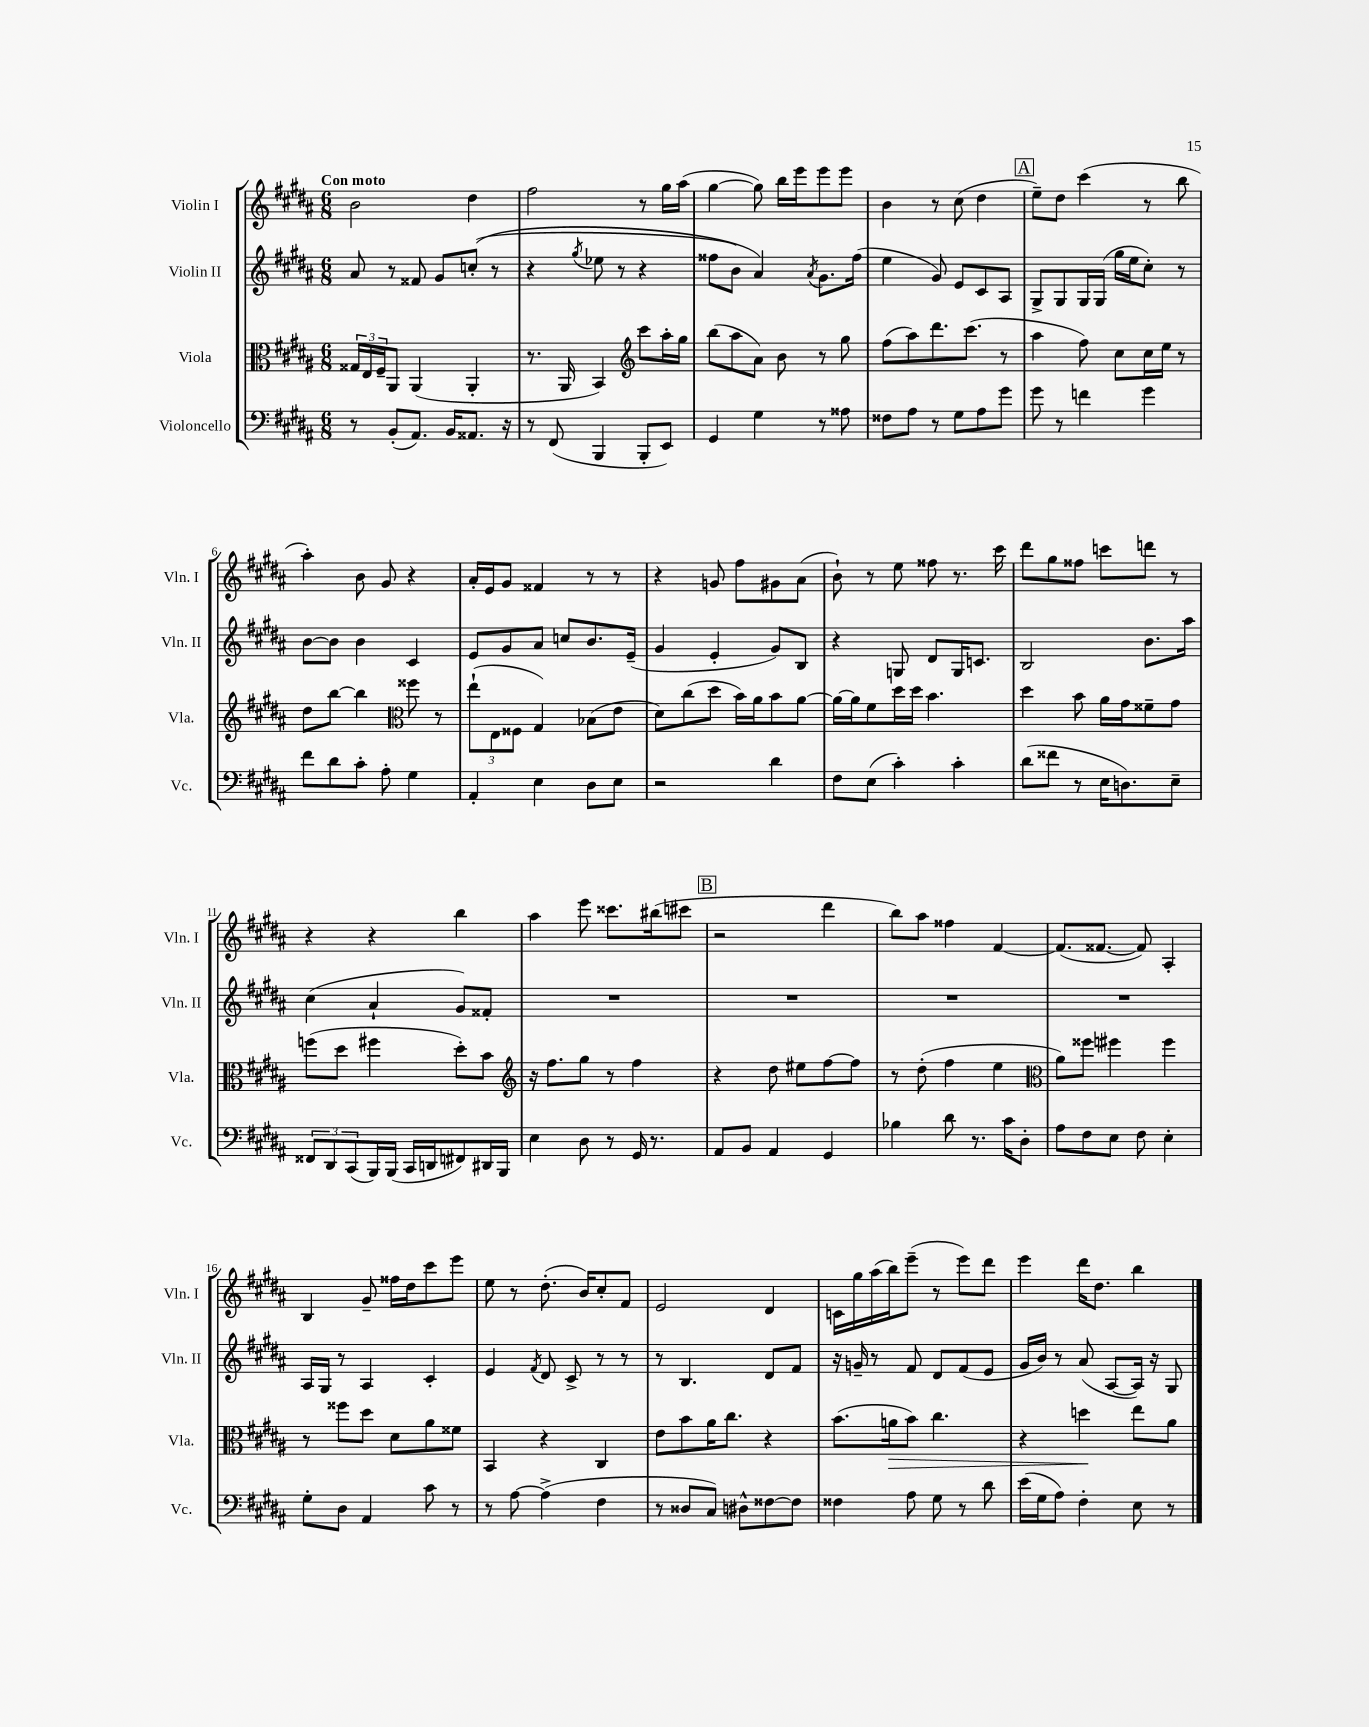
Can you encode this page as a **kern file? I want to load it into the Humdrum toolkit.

**kern	**kern	**dynam	**kern	**kern
*part4	*part3	*part3	*part2	*part1
*staff4	*staff3	*staff3	*staff2	*staff1
*I"Violoncello	*I"Viola	*	*I"Violin II	*I"Violin I
*I'Vc.	*I'Vla.	*	*I'Vln. II	*I'Vln. I
*clefF4	*clefC3	*	*clefG2	*clefG2
*k[f#c#g#d#a#]	*k[f#c#g#d#a#]	*	*k[f#c#g#d#a#]	*k[f#c#g#d#a#]
*M6/8	*M6/8	*	*M6/8	*M6/8
=1	=1	=1	=1	=1
!	!	!	!	!LO:TX:a:B:t=Con moto
8r	24G##X/LL	.	8a#/	2b\
.	24E/	.	.	.
.	24F#~/J	.	.	.
(8BB'/L	8AA#/J	.	8r	.
8.AA#/J)	(4AA#/	.	8f##X/	.
.	.	.	8g#/L	.
16BB/KL	.	.	.	.
8.AA##X/J	4AA#'/	.	((8ccn'/J	4dd#\
.	.	.	8r	.
16r	.	.	.	.
=2	=2	=2	=2	=2
8r	8.r	.	4r	2ff#\
(8FF#/	.	.	.	.
.	16AA#/	.	.	.
.	.	.	8qgg#/	.
4BBB/	4BB/)	.	8ee-X\	.
.	.	.	8r	.
*	*clefG2	*	*	*
8BBB'/L	8ccc#\L	.	4r	8r
8EE/J)	16aa#'\L	.	.	16gg#\LL
.	16gg#\JJ	.	.	(16aa#\JJ
=3	=3	=3	=3	=3
4GG#/	(8bb\L	.	8ff##X\L	[4gg#\
.	8aa#\	.	8b\J)	.
4G#\	8a#\J)	.	4a#/)	8gg#\])
.	8b\	.	.	16bb\LL
.	.	.	.	16eee\J
.	.	.	8qa#/	.
8r	8r	.	8.g#\L	8eee\
8A##X\	8gg#\	.	.	8eee\J
.	.	.	(16ff##\Jk	.
=4	=4	=4	=4	=4
8F##X\L	(8ff#\L	.	4ee\	4b\
8A#\J	8aa#\)	.	.	.
8r	8.ddd#\	.	8g#/)	8r
8G#\L	.	.	8e/L	(8cc#\
.	(8.ccc#\J	.	.	.
8A#\	.	.	8c#/	4dd#\
8g#\J	8r	.	8A#/J	.
!!LO:REH:place=s1:t=A
=5	=5	=5	=5	=5
8g#\	4aa#\	.	8G#^/L	8ee~\L)
8r	.	.	8G#/	8dd#\J
4fn\	8ff#\)	.	16G#/L	(4ccc#\
.	.	.	(16G#/JJ	.
.	8cc#\L	.	16gg#\LL	.
.	.	.	16ee\J	.
4g#\	16cc#\L	.	8cc#'\J)	8r
.	16ee\JJ	.	.	.
.	8r	.	8r	8bb\
!!LO:LB:g=z
=6	=6	=6	=6	=6
8f#\L	8dd#\L	.	[8b\L	4aa#'\)
8d#\	[8bb\J	.	8b\J]	.
8c#'\J	4bb\]	.	4b\	8b\
8A#'\	.	.	.	8g#/
*	*clefC3	*	*	*
4G#\	8ff##X\	.	4c#/	4r
.	8r	.	.	.
=7	=7	=7	=7	=7
4AA#'/	(12ee`\L	.	8e/L	16a#'/LL
.	.	.	.	16e/J
.	12E\	.	.	.
.	.	.	8g#/	8g#/J
.	12F##X\J	.	.	.
4E\	4G#/)	.	8a#/J	4f##X/
.	.	.	8ccn/L	.
8D#\L	(8B-X\L	.	8.b/	8r
8E\J	8e\J	.	.	8r
.	.	.	(16e~/Jk	.
=8	=8	=8	=8	=8
2r	8d#\L)	.	4g#/	4r
.	(8cc#\	.	.	.
.	8dd#\J	.	4e'/	8gn/
.	16b\LL)	.	.	8ff#\L
.	16a#\J	.	.	.
4d#\	8b\	.	8g#/L)	8g#X\
.	[8a#\J	.	8B/J	(8a#\J
=9	=9	=9	=9	=9
8F#\L	16a#\LL_	.	4r	8b`\)
.	16a#\J]	.	.	.
(8E\J	8f#\	.	.	8r
4c#'\)	16dd#\L	.	8Gn/	8ee\
.	16dd#\JJ	.	.	.
.	4.b\	.	8d#/L	8ff##X\
4c#'\	.	.	16G/K	8.r
.	.	.	8.cn/J	.
.	.	.	.	16ccc#\
=10	=10	=10	=10	=10
(8d#\L	4dd#\	.	2B/	8ddd#\L
8f##X\J	.	.	.	8gg#\
8r	8b\	.	.	8ff##X\J
16E\KL	16a#\LL	.	.	8cccn\L
8.Dn\)	16g#\J	.	.	.
.	8f##X~\	.	8.b\L	8dddn\J
8E~\J	8g#\J	.	.	8r
.	.	.	16aa#\Jk	.
!!LO:LB:g=z
=11	=11	=11	=11	=11
12FF##X/L	(8ffn\L	.	(4cc#\	4r
12DD#/	.	.	.	.
.	8dd#\J	.	.	.
(12CC#/	.	.	.	.
16BBB/L)	4ff#X\	.	4a#`/	4r
(16BBB/JJ	.	.	.	.
16CC#/LL	.	.	.	.
16DDn/J	.	.	.	.
8FF#X/)	8dd#'\L)	.	8g#/L)	4bb\
16DD#X/L	8b\J	.	8f##X'/J	.
16BBB/JJ	.	.	.	.
=12	=12	=12	=12	=12
*	*clefG2	*	*	*
4E\	16r	.	2.r	4aa#\
.	8.ff#\L	.	.	.
8D#\	8gg#\J	.	.	8eee\
8r	8r	.	.	8.ccc##X\L
16GG#/	4ff#\	.	.	.
8.r	.	.	.	(16bb#X\k
.	.	.	.	8ccc#X\J
!!LO:REH:place=s1:t=B
=13	=13	=13	=13	=13
8AA#/L	4r	.	2.r	2r
8BB/J	.	.	.	.
4AA#/	8dd#\	.	.	.
.	8ee#X\L	.	.	.
4GG#/	[8ff#\	.	.	4ddd#\
.	8ff#\J]	.	.	.
=14	=14	=14	=14	=14
4B-X\	8r	.	2.r	8bb\L)
.	(8dd#'\	.	.	8aa#\J
8d#\	4ff#\	.	.	4ff##X\
8.r	.	.	.	.
.	4ee\	.	.	[4f#/
16c#\KL	.	.	.	.
8D#'\J	.	.	.	.
=15	=15	=15	=15	=15
*	*clefC3	*	*	*
8A#\L	8a#\L)	.	2.r	(8.f#/L]
8F#\	8ff##X\J	.	.	.
.	.	.	.	[8.f##X/J
8E\J	4ff#X\	.	.	.
8F#\	.	.	.	8f##/])
4E'\	4ff#\	.	.	4A#'/
!!LO:LB:g=z
=16	=16	=16	=16	=16
8G#'\L	8r	.	16A#/LL	4B/
.	.	.	16G#/JJ	.
8D#\J	8ff##X\L	.	8r	.
4AA#/	8dd#\J	.	4A#/	8g#~/
.	8d#\L	.	.	16ff##X\LL
.	.	.	.	16dd#\J
8c#\	8a#\	.	4c#'/	8ccc#\
8r	8f##X\J	.	.	8eee\J
=17	=17	=17	=17	=17
8r	4BB/	.	4e/	8ee\
[8A#\	.	.	.	8r
.	.	.	8qf#/	.
(4A#^\]	4r	.	8d#/	(8.dd#'\
.	.	.	8c#^/	.
.	.	.	.	16b/KL)
4F#\	4C#/	.	8r	8cc#'/
.	.	.	8r	8f#/J
=18	=18	=18	=18	=18
8r	8e\L	.	8r	2e/
8D##X/L	8b\	.	4.B/	.
8C#/J)	16a#\K	.	.	.
.	8.cc#\J	.	.	.
8D#X^^\L	.	.	.	.
[8F##X\	4r	.	8d#/L	4d#/
8F##\J]	.	.	8f#/J	.
=19	=19	=19	=19	=19
4F##X\	(8.b\L	.	16r	16cn\LL
.	.	.	16gn~/	16gg#\
.	.	.	8r	(16aa#\
!	!	!LO:HP:b	!	!
.	16an\k	>	.	16bb\J)
8A#\	8b\J)	.	8f#/	(8eee~\J
8G#\	4.cc#\	.	8d#/L	8r
8r	.	.	(8f#/	8eee\L)
8d#\	.	.	8e/J	8ddd#\J
=20	=20	=20	=20	=20
(16e\LL	4r	.	16g#/LL	4eee\
16G#\J	.	.	16b/JJ)	.
8A#\J)	.	.	8r	.
4F#'\	4ddn\	.	(8a#/	16ddd#\KL
.	.	.	.	8.dd#\J
.	.	.	[8A#/L	.
8E\	8ee\L	]	16A#/Jk])	4bb\
.	.	.	16r	.
8r	8a#\J	.	8G#/	.
==	==	==	==	==
*-	*-	*-	*-	*-
